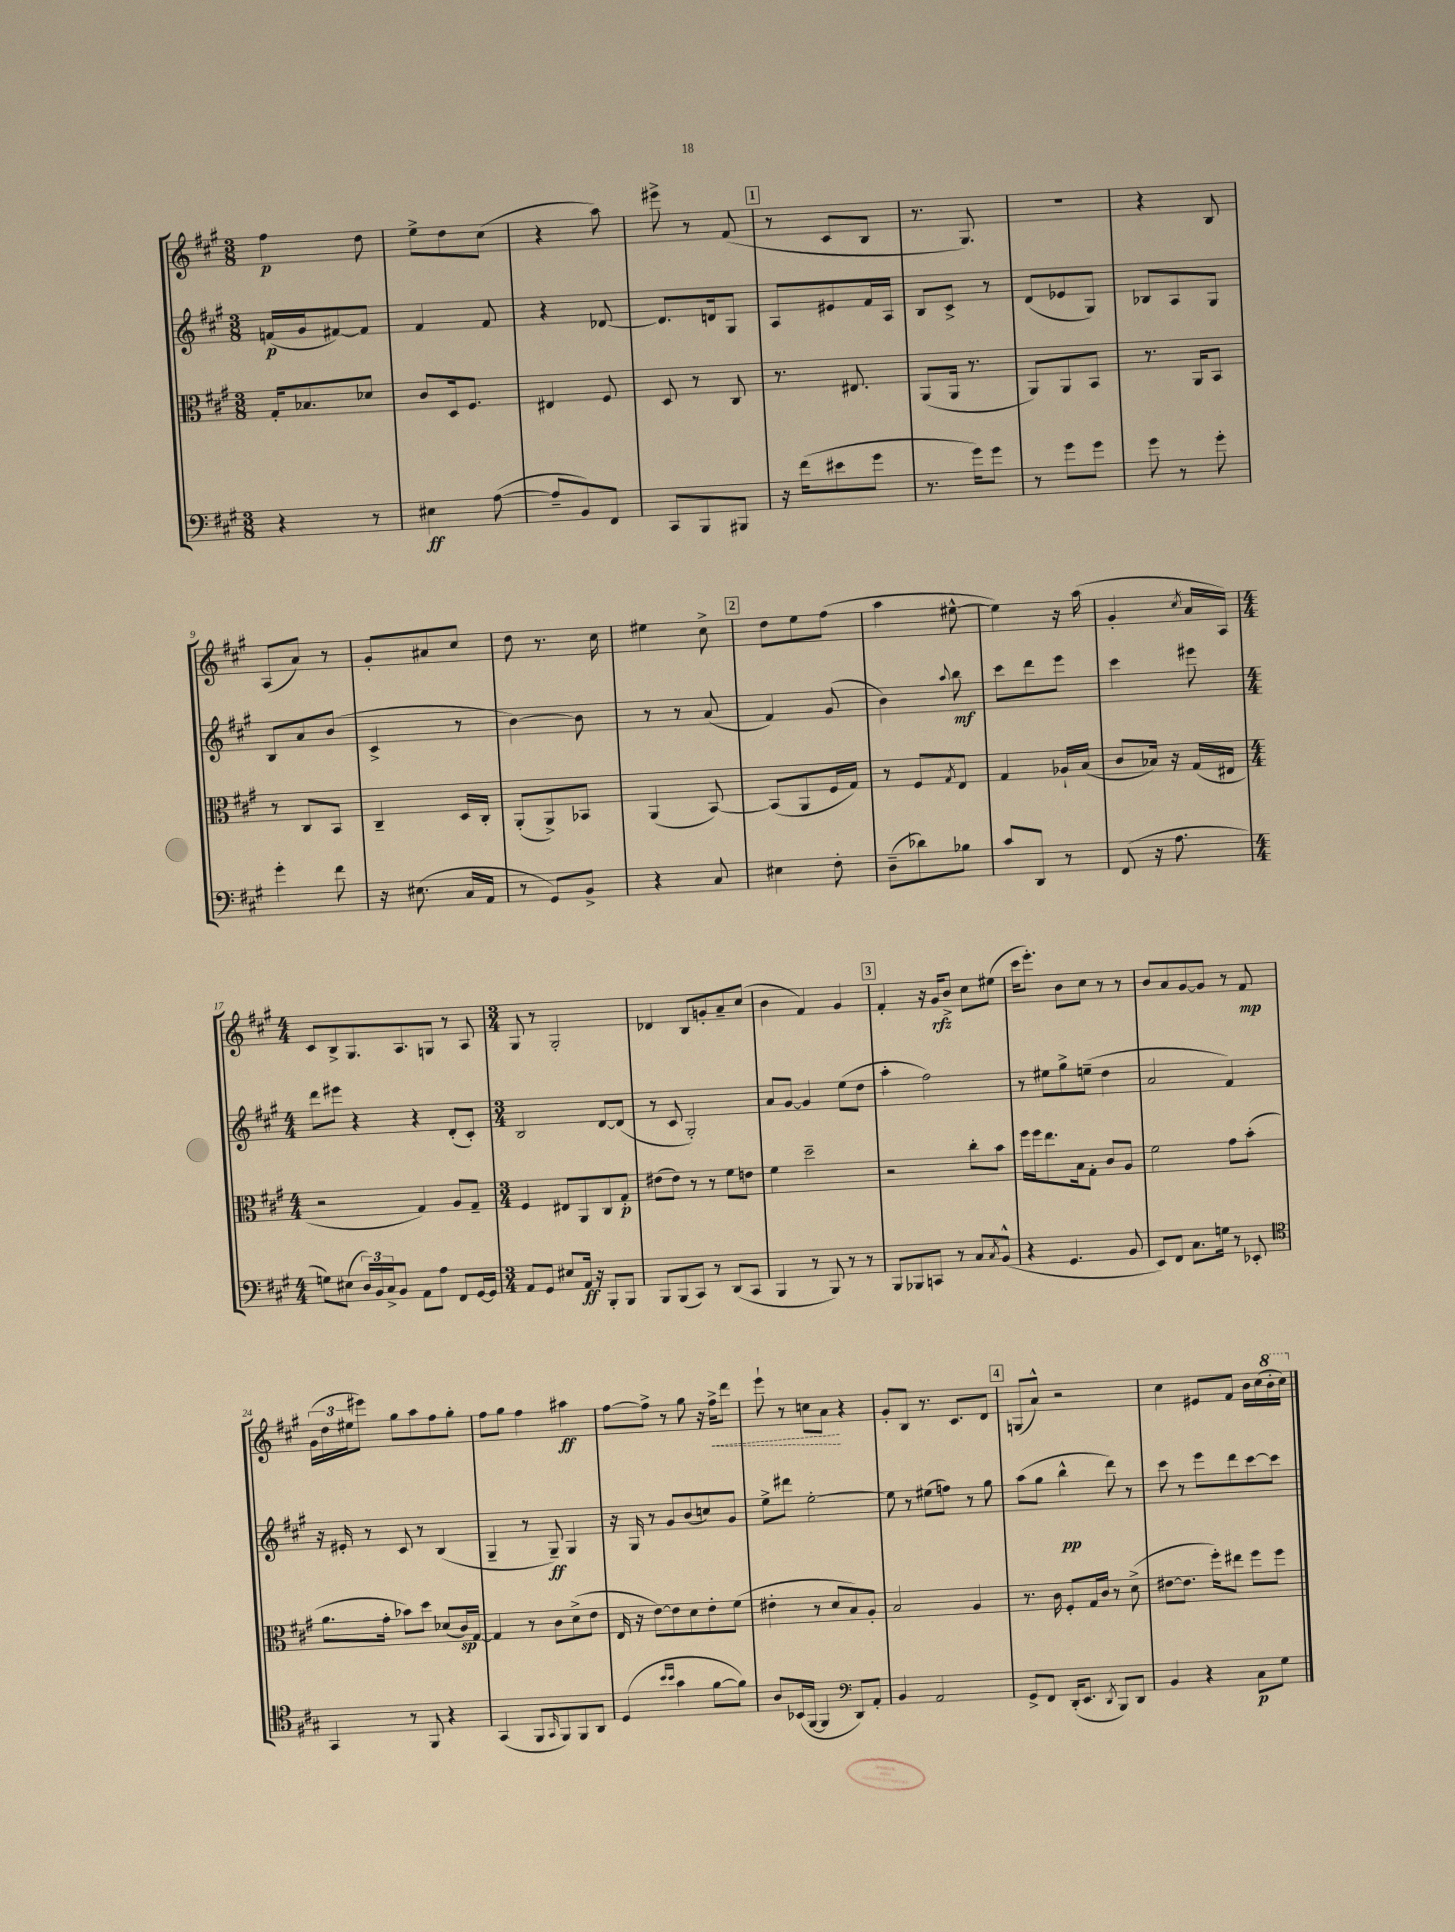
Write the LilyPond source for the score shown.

<<
\new StaffGroup <<
\new Staff = "s0" {
    \clef treble \key a \major \numericTimeSignature \time 3/8
    fis''4\p d''8 |
    e''8-> d''8 cis''8( |
    r4 a''8) |
    eis'''8-> r8 fis'8( |
    \mark \markup { \box "1" } r8 cis'8 b8 |
    r8. gis8.) |
    R4. |
    r4 b8 |
    a8( a'8) r8 |
    gis'8-. ais'8 cis''8 |
    d''8 r8. cis''16 |
    eis''4 cis''8-> |
    \mark \markup { \box "2" } d''8 e''8 fis''8( |
    a''4 eis''8~-^ |
    eis''4) r16 a''16( |
    gis'4-. \acciaccatura { cis''8 } a'16 a16) |
    \numericTimeSignature \time 4/4 cis'8 b8-> gis8. a8. g8 r8 a8 |
    \numericTimeSignature \time 3/4 gis8 r8 gis2-. |
    des'4 b8 g'8-. a'8-- cis''8( |
    b'4 fis'4) gis'4 |
    \mark \markup { \box "3" } fis'4-. r16 gis'16\rfz b'8-> cis''8 eis''8( |
    cis'''16 e'''8.-.) b'8 cis''8 r8 r8 |
    b'8 a'8 gis'8~ gis'8 r8 fis'8\mp |
    \tuplet 3/2 { gis'16( d''16 eis''16 } eis'''8) gis''8 a''8 fis''8 gis''8-. |
    fis''8 gis''8 fis''4 ais''4\ff |
    fis''8~ fis''8-> r8 gis''8 r16 \once \override Hairpin.style = #'dashed-line fis''16->\< d'''8 |
    e'''8-! r8 c''8 a'8\! r4 |
    gis'8-. b8 r8. cis'8. d'8 |
    \mark \markup { \box "4" } g8( a'8-^) r2 |
    cis''4 eis'8 fis'8 b'16 cis''16( \ottava #1 b''16-. cis'''16) \ottava #0 \bar "|." |
}
\new Staff = "s1" {
    \clef treble \key a \major \numericTimeSignature \time 3/8
    f'16\p( gis'16 fis'8~) fis'8 |
    fis'4 fis'8 |
    r4 des'8~ |
    des'8. d'16 gis8 |
    \mark \markup { \box "1" } a8 eis'8 fis'16 a16 |
    b8 cis'8-> r8 |
    d'8( ees'8 gis8) |
    bes8 a8 gis8 |
    b8 a'8 b'8( |
    cis'4-> r8 |
    b'4~) b'8 |
    r8 r8 a'8( |
    \mark \markup { \box "2" } fis'4) gis'8( |
    b'4) \appoggiatura { a''8 } b''8\mf |
    cis'''8 d'''8 e'''8 |
    cis'''4 eis'''8 |
    \numericTimeSignature \time 4/4 d'''8 eis'''8 r4 r4 d'8-.( cis'8-.) |
    \numericTimeSignature \time 3/4 b2 d'8~ d'8( |
    r8 cis'8 gis2-.) |
    a'8 gis'8~ gis'4 e''8( d''8 |
    \mark \markup { \box "3" } a''4-. fis''2) |
    r8 eis''8 gis''8-> e''8--( d''4 |
    a'2 fis'4) |
    r16 eis'16-. r8 cis'8 r8 b4( |
    gis4-- r8 gis8--\ff) gis4 |
    r16 gis16 r8 gis'8 b'8( c''8) gis'8 |
    e''8-> dis'''8 e''2~-. |
    e''8 r8 eis''8( f''8) r8 gis''8 |
    \mark \markup { \box "4" } a''8( gis''8 b''4-^\pp d'''8) r8 |
    cis'''8 r8 e'''8 d'''8 cis'''8~ cis'''8 \bar "|." |
}
\new Staff = "s2" {
    \clef alto \key a \major \numericTimeSignature \time 3/8
    gis16-. bes8. des'8 |
    cis'8 d16 fis8. |
    eis4 fis8 |
    d8 r8 cis8 |
    \mark \markup { \box "1" } r8. eis8. |
    a,8( a,16 r8. |
    a,8) a,8 b,8 |
    r8. a,16 b,8 |
    r8 cis8 b,8 |
    cis4-- d16 cis16-. |
    a,8-.( a,8->) bes,8 |
    a,4( b,8~) |
    \mark \markup { \box "2" } b,8( a,8 fis16 gis16) |
    r8 fis8 \acciaccatura { gis8 } e8 |
    gis4 aes16-! b16( |
    cis'8 bes16) r16 gis16( eis16 |
    \numericTimeSignature \time 4/4 r2 gis4) a8 gis8-- |
    \numericTimeSignature \time 3/4 fis4 eis8 a,8 cis8 gis8-.\p |
    eis'8( eis'8) r8 r8 fis'8 e'8 |
    fis'4 d''2-- |
    \mark \markup { \box "3" } r2 cis''8-. b'8 |
    fis''16 fis''16 e''8. b16 gis8-. cis'8 a8 |
    fis'2 gis'8 b'8-.( |
    a'8. gis'16-. bes'8) d''8 des'8( cis'16\sp) gis16~ |
    gis4 r8 cis'8 d'8->( e'8 |
    e16 r16 e'8~) e'8 d'8 e'8-. fis'8( |
    eis'4-. r8 d'8 b8) a8-. |
    b2 a4 |
    \mark \markup { \box "4" } r8. cis'16 fis8-. gis16 cis'16 r8 d'8->( |
    eis'8~ eis'8. fis''16-.) eis''8 fis''8 fis''8 \bar "|." |
}
\new Staff = "s3" {
    \clef bass \key a \major \numericTimeSignature \time 3/8
    r4 r8 |
    eis4\ff a8~( |
    a8-- b,8) fis,8 |
    cis,8 b,,8 bis,,8 |
    \mark \markup { \box "1" } r16 fis'16( eis'8 gis'8 |
    r8. gis'16) gis'8 |
    r8 gis'8 gis'8 |
    gis'8 r8 gis'8-. |
    gis'4-. fis'8 |
    r16 eis8.( cis16 a,16 |
    r8 gis,8) b,8-> |
    r4 cis8 |
    \mark \markup { \box "2" } eis4 fis8-. |
    d8--( des'8) bes8 |
    cis'8 d,8 r8 |
    fis,8( r16 a8. |
    \numericTimeSignature \time 4/4 g8) eis8( \tuplet 3/2 { d16) b,16 cis16-> } b,8 a,8 a8 fis,8 gis,16~ gis,16 |
    \numericTimeSignature \time 3/4 a,8 gis,8 eis8 a,16\ff r16 b,,8-. b,,8 |
    b,,8 b,,8( cis,8) r8 d,8( cis,8 |
    b,,4 r8 b,,8) r8 r8 |
    \mark \markup { \box "3" } b,,8 bes,,8 c,8 r8 cis8 \acciaccatura { cis8 } b,8-^( |
    r4 gis,4. b,8 |
    e,8) fis,8 cis8. g16 r8 ees,8-. |
    \clef tenor gis,4 r8 fis,8 r4 |
    gis,4( fis,8 \grace { gis,16 } fis,8) fis,8 a,8 |
    d4( \grace { b'16 b'16 } gis'4 fis'8~ fis'8) |
    a8 bes,16( fis,16~ fis,4 \clef bass d,8) a,8-. |
    b,4 a,2 |
    \mark \markup { \box "4" } gis,8-> fis,8 d,16-.( e,8. \acciaccatura { d,8 } b,,8) d,8 |
    b,4 r4 cis8\p gis8 \bar "|." |
}
>>
>>
